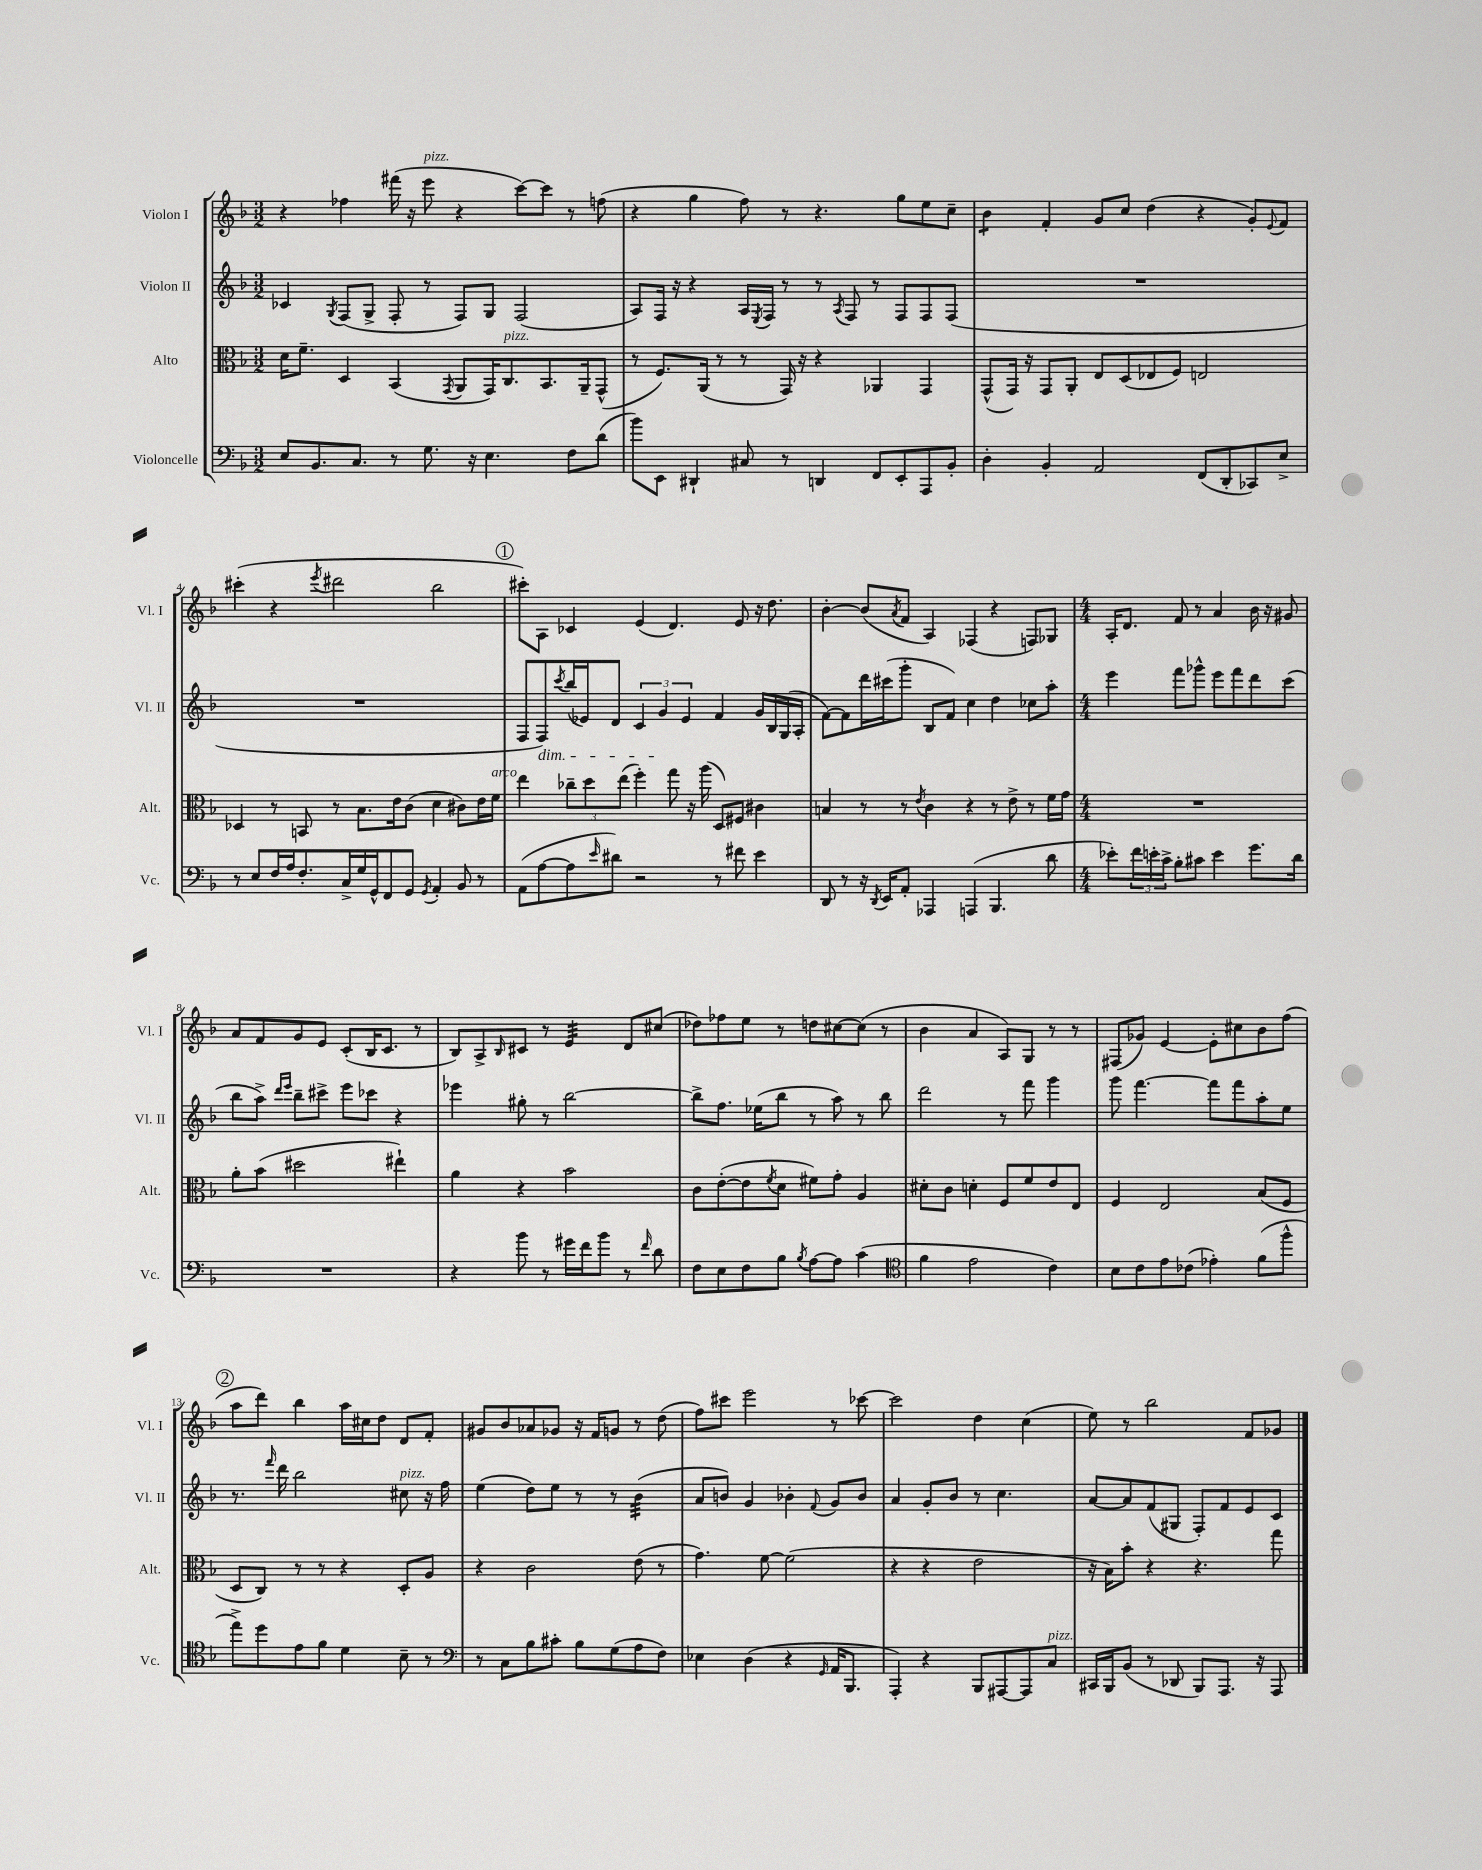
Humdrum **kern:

**kern	**kern	**kern	**kern
*staff4	*staff3	*staff2	*staff1
*clefF4	*clefC3	*clefG2	*clefG2
*k[b-]	*k[b-]	*k[b-]	*k[b-]
*M3/2	*M3/2	*M3/2	*M3/2
8E	16d	4c-	4r
.	8.f~	.	.
8.BB-	.	.	.
.	.	8qG	.
.	4D	(8F	4ff-
8.C	.	.	.
.	.	8G^	.
8r	(4BB-	8F'	(16fff#
.	.	.	16r
8.G	.	8r	8eee
.	8qGG	.	.
.	8AA	8F)	4r
16r	.	.	.
4.E	16GG)	8G	.
.	8.C	.	.
.	.	(2F	[8ccc)
.	8.BB-	.	8ccc]
8F	.	.	8r
.	16AA~	.	.
(8d	(8GG^^	.	(8ff
=	=	=	=
8b-)	8r	8A)	4r
8EE	8.F)	16F	.
.	.	16r	.
4DD#`	.	4r	4gg
.	(16AA	.	.
.	8r	.	.
8C#	8r	16A	8ff)
.	.	8qE	.
.	.	16F	.
8r	16GG)	8r	8r
.	16r	.	.
4DD	4r	8r	4.r
.	.	8qA	.
.	.	8F	.
8FF	4AA-	8r	.
8EE'	.	8F	8gg
8AAA	4GG	8F	8ee
8BB-'	.	(8F	8cc~
=	=	=	=
4D'	(8GG^^	1.r	4b-
.	16GG)	.	.
.	16r	.	.
4BB-'	8GG	.	4f'
.	8AA'	.	.
2AA	8E	.	8g
.	(8D	.	8cc
.	8E-	.	(4dd
.	8F)	.	.
(8FF	2E	.	4r
8DD'	.	.	.
8CC-)	.	.	8g')
.	.	.	8qqe
8E^	.	.	8f
=	=	=	=
8r	4D-	1.r	(4ccc#'
8E	.	.	.
16F	8r	.	4r
16A	.	.	.
8.F'	8BB	.	.
.	.	.	8qeee
.	8r	.	2ddd#
16C^	.	.	.
16G	8.B-	.	.
16GG^^	.	.	.
8FF	.	.	.
.	16e	.	.
8GG	(8c	.	.
8qGG	.	.	.
4AA'	4d	.	2bb-
8BB-	8c#)	.	.
8r	16e	.	.
.	16f	.	.
=	=	=	=
(8AA	4ee	8F	8ccc#')
[8A	.	8F)	8A
.	.	8qccc	.
8A]	12cc-~	(16bb-	4c-
.	.	16e-)	.
.	12dd	.	.
16qqe	.	.	.
8d#)	.	8d	.
.	(12ee	.	.
2r	4ff')	6c	(4e
.	.	6g	.
.	8gg	.	4.d)
.	.	6e-	.
.	16r	.	.
.	(16aa	.	.
8r	8D)	4f	.
8f#	8F#	.	8e
4e	4c#	16g	16r
.	.	16B-	8.dd
.	.	(16G	.
.	.	16A'	.
=	=	=	=
8DD	4B	[8f)	[4b-'
8r	.	8f]	.
16r	8r	16ddd	(8b-]
8qDD	.	.	.
16EE	.	(16ccc#	.
.	.	.	8qa
8AA'	8r	8ggg'	8f
.	8qe	.	.
4AAA-	4c	8B-	4A)
.	.	8f)	.
(4AAA	4r	4cc	(4F-
4.BBB-	8r	4dd	4r
.	8e^	.	.
.	8r	8cc-	8F)
8d	16f	8aa'	8G-
.	16g	.	.
=	=	=	=
*M4/4	*M4/4	*M4/4	*M4/4
8e-')	1r	4eee	16A'
.	.	.	8.d
24f	.	.	.
24e'	.	.	.
24c^	.	.	.
8B-'	.	8fff	8f
8c#	.	8ggg-^^	8r
4e	.	8eee	4a
.	.	8fff	.
8.g	.	8ddd	16b-
.	.	.	16r
.	.	(8ccc	8g#
16d	.	.	.
=	=	=	=
1r	8a'	8bb-	8a
.	(8b-	8aa^)	8f
.	.	16qqddd	.
.	.	16qqeee	.
.	2dd#	8bb-~	8g
.	.	8ccc#^	8e
.	.	8eee	(8c'
.	.	8ccc-	16B-
.	.	.	8.c
.	4ee#`)	4r	.
.	.	.	8r
=	=	=	=
4r	4a	4eee-	8B-)
.	.	.	8A^
.	.	.	16qqB-
8b-	4r	8gg#'	8c#
8r	.	8r	8r
16g#	2b-	[2bb-	4e
16f	.	.	.
8b-	.	.	.
8r	.	.	8d
16qqf	.	.	.
8d	.	.	(8cc#
=	=	=	=
8F	8c	8bb-^]	8dd-)
8E	([8e'	8.ff	8ff-
8F	8e]	.	8ee
.	.	(16ee-	.
.	8qf	.	.
8B-	8d	8bb-	8r
8qB-	.	.	.
[8A	8f#)	8r	8dd
8A]	8g'	8aa)	[8cc#
(4c	4A	8r	(8cc#]
.	.	8bb-	8r
=	=	=	=
*clefC4	*	*	*
4f	8d#'	2ddd	4b-
.	8c	.	.
2e	4d'	.	4a
.	8F	8r	8A)
.	8f	8fff	8G
4c)	8e	4ggg	8r
.	8E	.	8r
=	=	=	=
8B-	4F	8ggg	(8F#
8c	.	[4.fff	8g-)
8e	2E	.	[4e
(8c-	.	.	.
4e-')	.	8fff]	8e']
.	.	8fff	8cc#
(8f	(8B-	8aa'	8b-
8ff^^	8F	8ee	(8ff
=	=	=	=
8ee^)	8D	8.r	8aa
8dd	8C)	.	8ddd)
.	.	16qqfff	.
.	.	16ddd	.
8e	8r	2bb-	4bb-
8f	8r	.	.
4d	4r	.	16aa
.	.	.	16cc#
.	.	.	8dd
8B-~	8D'	8cc#	8d
8r	8A	16r	8f'
.	.	16ff	.
=	=	=	=
*clefF4	*	*	*
8r	4r	(4ee	8g#
8C	.	.	8b-
8B-	2c	8dd)	8a-
8c#'	.	8ee	8g-
8B-	.	8r	16r
.	.	.	16f
(8G	.	8r	8g
8A	(8e	(4b-	8r
8F)	8r	.	(8dd
=	=	=	=
4E-	4.g)	8a	8ff)
.	.	8b)	8ccc#
(4D	.	4g	2eee
.	[8f	.	.
4r	(2f]	4b-'	.
16qqGG	.	8qqf	.
16AA	.	8g	8r
8.BBB-	.	.	.
.	.	8b-	[8ccc-
=	=	=	=
4AAA')	4r	4a	2ccc-]
4r	4r	8g'	.
.	.	8b-	.
8BBB-	2e	8r	4dd
[8AAA#	.	4.cc	.
8AAA#]	.	.	(4cc
8C	.	.	.
=	=	=	=
16CC#	16r	[8a	8ee)
16BBB-	16B-)	.	.
(8BB-	8b-'	8a]	8r
8r	4r	(8f	2bb-
8DD-	.	8G#	.
8BBB-)	4.r	8F')	.
8.AAA	.	8f	.
.	.	8e	8f
16r	.	.	.
8AAA	8gg	8c	8g-
==	==	==	==
*-	*-	*-	*-
